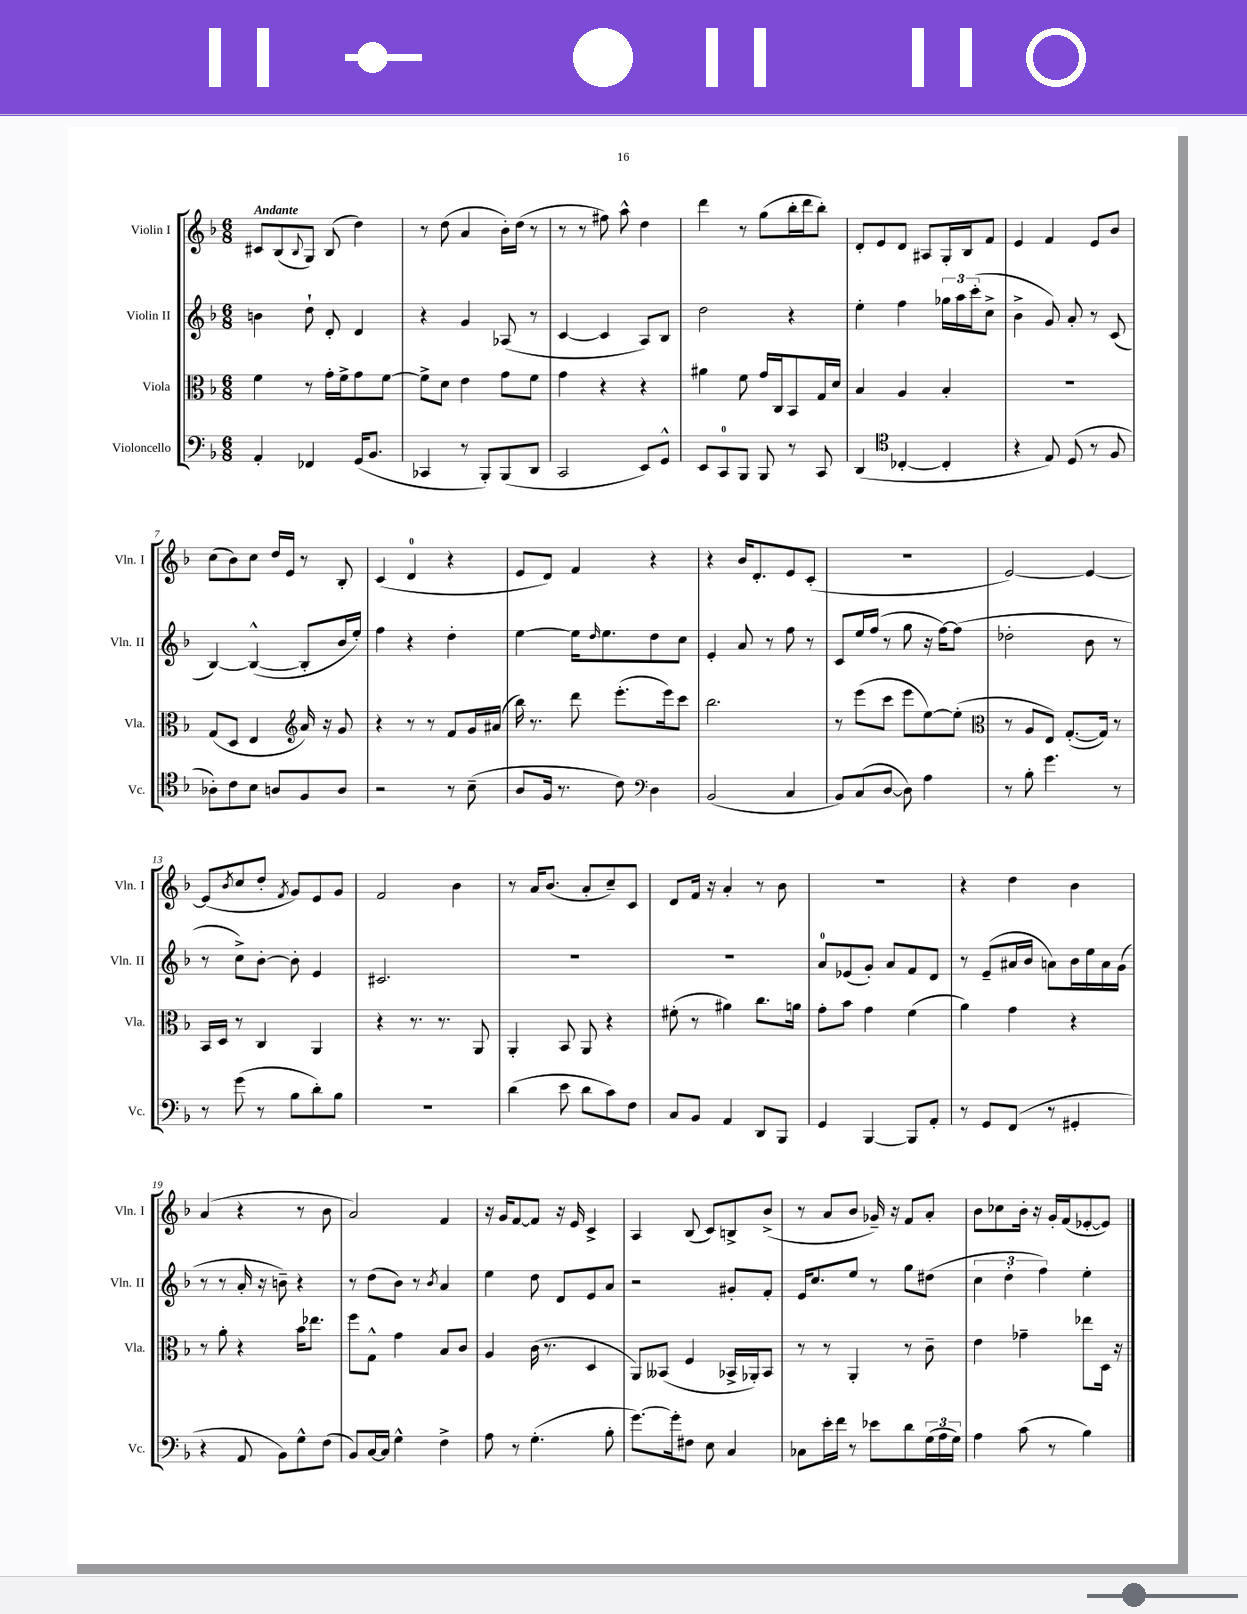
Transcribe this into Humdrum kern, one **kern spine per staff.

**kern	**kern	**kern	**kern
*staff4	*staff3	*staff2	*staff1
*clefF4	*clefC3	*clefG2	*clefG2
*k[b-]	*k[b-]	*k[b-]	*k[b-]
*M6/8	*M6/8	*M6/8	*M6/8
4AA'	4f	4b	8c#
.	.	.	(8B-
.	.	.	8qqB-
4FF-	8r	8dd`	8G)
.	16g'	8d'	(8B-
.	16f^	.	.
(16GG	8g	4d	4dd)
8.BB-	.	.	.
.	[8f	.	.
=	=	=	=
4CC-	8f^]	4r	8r
.	8d	.	(8dd
8r	4e	4g	4a
8BBB-')	.	.	.
(8BBB-	8g	(8A-	16b-')
.	.	.	(16dd
8DD	8f	8r	8r
=	=	=	=
2CC	4g	[4c	8r
.	.	.	8r
.	4r	4c]	8ff#)
.	.	.	8aa^^
8EE)	4r	8A)	4dd
8GG^^	.	8B-	.
=	=	=	=
8EE	4a#	2dd	4ddd
8CC	.	.	.
8BBB-	8f	.	8r
8BBB-	16g	.	(8gg
.	16C	.	.
8r	8BB-	4r	16bb-'
.	.	.	16ddd
8CC	16G	.	8bb-')
.	16d	.	.
=	=	=	=
(4DD	4B-	4ee'	8d'
.	.	.	8e
*clefC4	*	*	*
[4C-'	4A	4ff	8d
.	.	.	8A#
4C-']	4B-'	24gg-	16G'
.	.	24aa	.
.	.	.	16B-
.	.	(24ccc'	.
.	.	8cc^	8f
=	=	=	=
4r	2.r	4b-^	4e
8E)	.	8g)	4f
(8D	.	8a'	.
8r	.	8r	8e
8F	.	(8c	8b-
=	=	=	=
8A-')	(8G	[4B-)	(8cc
8c	8D	.	8b-)
8B-	4E	(4B-^^_	8cc
8A	.	.	16dd
.	.	.	16e
*	*clefG2	*	*
8F	16a)	8B-']	8r
.	16r	.	.
8A	8g	16b-	8B-'
.	.	16ee')	.
=	=	=	=
2r	4r	4ff	(4c
.	8r	4r	4d
.	8r	.	.
8r	8f	4dd'	4r
(8B-~	16g	.	.
.	(16a#	.	.
=	=	=	=
8A	16bb-)	[4ee	8e
.	8.r	.	.
16F	.	.	8d)
8.r	.	.	.
.	8ddd	16ee]	4f
.	.	16qqdd	.
.	.	8.ee	.
8c)	(8.eee'	.	.
*clefF4	*	*	*
4D	.	8dd	4r
.	16eee)	.	.
.	8ccc	8cc	.
=	=	=	=
(2BB-	2.bb-	4e'	4r
.	.	8a	16b-
.	.	.	8.d'
.	.	8r	.
4C	.	8ff	8e
.	.	8r	(8c'
=	=	=	=
8BB-)	8r	8c	2.r
(8C	(8eee	16ee	.
.	.	(16ff	.
[8D	8ccc	8r	.
8D])	8eee	8gg	.
4A	[8ee)	16r	.
.	.	[16ff)	.
.	(8ee']	(8ff]	.
=	=	=	=
*	*clefC3	*	*
8r	8r	2dd-'	[2e)
8B-'	8A	.	.
4.g	8E)	.	.
.	([8.G'	.	.
.	.	8b-	4e_
.	16G])	.	.
8r	8r	8r	.
=	=	=	=
8r	16BB-	8r	(8e]
.	16D	.	.
.	.	.	8qb-
(8g	8r	8cc^)	8cc
8r	4C	[8b-'	8dd'
.	.	.	8qf
8B-	.	8b-']	8g)
8d')	4AA	4e	8e
8B-	.	.	8g
=	=	=	=
2.r	4r	2.c#	2f
.	8.r	.	.
.	8.r	.	.
.	.	.	4b-
.	8AA	.	.
=	=	=	=
(4d	4AA'	2.r	8r
.	.	.	16a
.	.	.	(8.b-
8e	8BB-	.	.
8d	8AA	.	8a'
8c)	4r	.	8cc~)
8F	.	.	8c
=	=	=	=
8C	(8f#'	2.r	8d
8BB-	8r	.	16f
.	.	.	16r
4AA	4a#)	.	4a'
8DD	8.cc	.	8r
8BBB-	.	.	8b-
.	16a	.	.
=	=	=	=
4GG	8g'	8a	2.r
.	8b-	(8e-	.
[4BBB-	4g	8g')	.
.	.	8a	.
8BBB-]	(4f	8f	.
8AA'	.	8d	.
=	=	=	=
8r	4a)	8r	4r
8GG	.	(8e~	.
(8FF	4g	16a#	4dd
.	.	16b-	.
8r	.	8a)	.
4GG#'	4r	16b-	4b-
.	.	16ee	.
.	.	16a	.
.	.	(16g	.
=	=	=	=
4r	8r	8r	(4a
.	8a'	8r	.
8AA	4r	16a'	4r
.	.	16r	.
8BB-)	.	8b~)	.
8G^^	16b-	4r	8r
.	8.ee-	.	.
(8F	.	.	8b-
=	=	=	=
8BB-)	8ff	8r	2a)
[16C	8G^^	(8dd	.
16C]	.	.	.
4G^^	4g	8b-)	.
.	.	8r	.
.	.	8qb-	.
4F^	8B-	4a	4f
.	8c	.	.
=	=	=	=
8A	4A	4ee	16r
.	.	.	16g
8r	.	.	[8f
(4.G'	(16c	8dd	8f]
.	8.r	.	.
.	.	8d	16r
.	.	.	16e
.	4D	8e	4c^
8B-'	.	8a	.
=	=	=	=
[8.g)	8AA)	2r	4A
.	(8BB--	.	.
16g']	.	.	.
8F#	4F	.	(8B-
8E	.	.	8c)
4C	16BB-^	8g#'	8B^
.	16AA-')	.	.
.	8BB-	8f'	(8b-^
=	=	=	=
8C-	8r	16e	8r
.	.	8.cc	.
16e'	8r	.	8a
16f	.	.	.
8r	4AA'	8ee	8b-
8e-	.	8r	16g-~)
.	.	.	16r
8d	8r	8gg	8f
(24G	8c~	(8dd#	8a'
24A	.	.	.
24G)	.	.	.
=	=	=	=
4A	4e	6cc	8b-
.	.	.	8cc-
.	.	6dd'	.
(8c	4g-~	.	16b-'
.	.	.	16r
.	.	6ff)	.
8r	.	.	16g'
.	.	.	(16f
4B-)	8ee-	4ee'	[8e-'
.	16D	.	8e-])
.	16r	.	.
==	==	==	==
*-	*-	*-	*-
